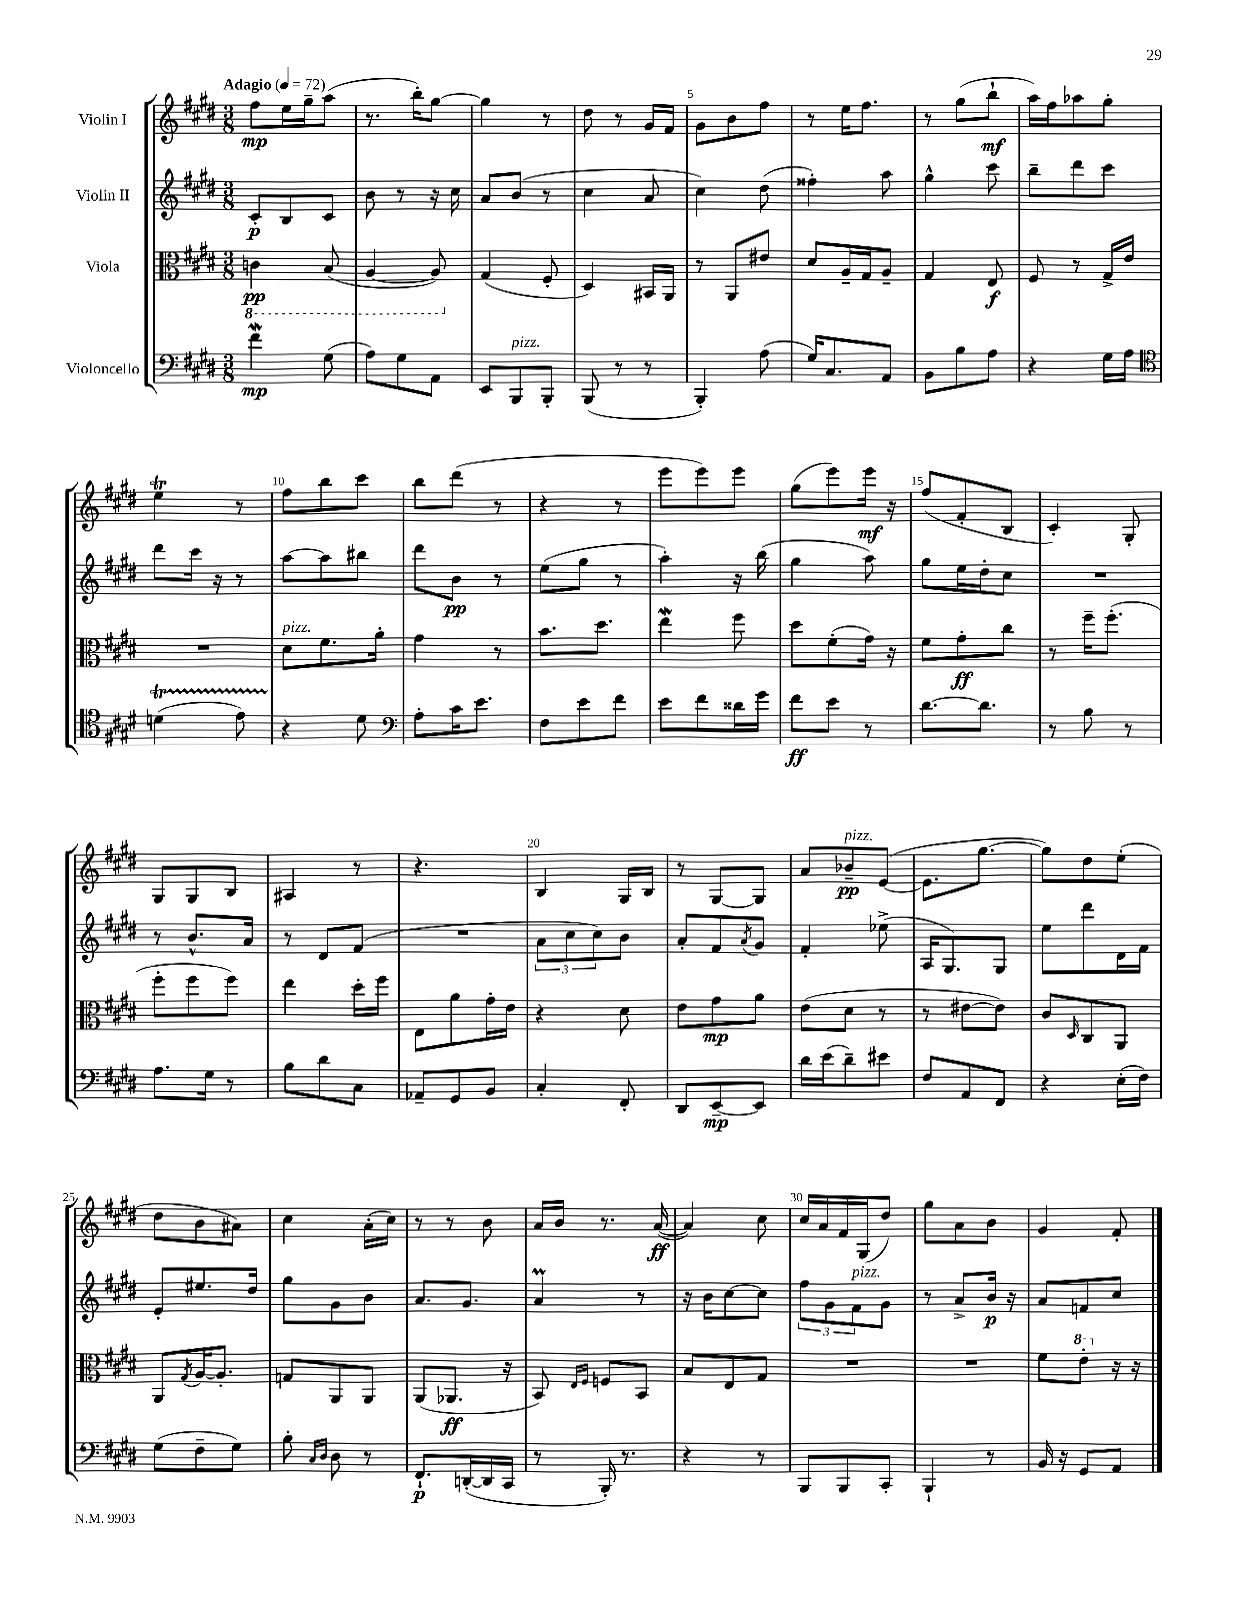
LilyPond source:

<<
\new StaffGroup <<
\new Staff = "s0" \with { instrumentName = "Violin I" } {
    \clef treble \key e \major \numericTimeSignature \time 3/8 \tempo "Adagio" 4 = 72
    fis''8\mp e''16 gis''16-- a''8( |
    r8. b''16-.) gis''8~ |
    gis''4 r8 |
    dis''8 r8 gis'16 fis'16 |
    gis'8 b'8 fis''8 |
    r8 e''16 fis''8. |
    r8 gis''8( b''8-!\mf |
    a''16) fis''16 aes''8 gis''8-. |
    e''4\trill r8 |
    fis''8 b''8 cis'''8 |
    b''8 dis'''8( r8 |
    r4 r8 |
    e'''8 e'''8) e'''8 |
    gis''8( e'''8) e'''16\mf r16 |
    fis''8( fis'8-. b8 |
    cis'4-.) gis8-. |
    gis8 gis8 b8 |
    ais4 r8 |
    r4. |
    b4 gis16 b16 |
    r8 gis8~ gis8 |
    a'8 bes'8--\pp^\markup { \italic "pizz." } e'8~( |
    e'8. gis''8.~ |
    gis''8) dis''8 e''8-.( |
    dis''8 b'8 ais'8) |
    cis''4 a'16-.( cis''16) |
    r8 r8 b'8 |
    a'16 b'16 r8. a'16~\ff( |
    a'4) cis''8 |
    cis''16 a'16 fis'16 gis16( dis''8) |
    gis''8 a'8 b'8 |
    gis'4 fis'8-. \bar "|." |
}
\new Staff = "s1" \with { instrumentName = "Violin II" } {
    \clef treble \key e \major \numericTimeSignature \time 3/8
    cis'8-.\p b8 cis'8 |
    b'8 r8 r16 cis''16 |
    a'8 b'8( r8 |
    cis''4 a'8 |
    cis''4) dis''8( |
    fisis''4-.) a''8 |
    gis''4-^ cis'''8 |
    b''8-- dis'''8 cis'''8 |
    dis'''8 cis'''16 r16 r8 |
    a''8~ a''8 bis''8 |
    dis'''8 b'8\pp r8 |
    e''8( gis''8 r8 |
    a''4-.) r16 b''16( |
    gis''4 a''8) |
    gis''8 e''16 dis''16-. cis''8 |
    R4. |
    r8 b'8.-^ a'16 |
    r8 dis'8 fis'8( |
    R4. |
    \tuplet 3/2 { a'8 cis''8 cis''8) } b'8 |
    a'8-. fis'8 \acciaccatura { a'8 } gis'8 |
    fis'4-. ees''8->( |
    a16 gis8.) gis8 |
    e''8 dis'''8 dis'16 fis'16 |
    e'8-. eis''8. dis''16 |
    gis''8 gis'8 b'8 |
    a'8. gis'8. |
    a'4\prall r8 |
    r16 b'16 cis''8~ cis''8 |
    \tuplet 3/2 { fis''8 gis'8 fis'8^\markup { \italic "pizz." } } gis'8 |
    r8 a'8-> b'16\p r16 |
    a'8 f'8 cis''8 \bar "|." |
}
\new Staff = "s2" \with { instrumentName = "Viola" } {
    \clef alto \key e \major \numericTimeSignature \time 3/8
    \ottava #-1 c4\pp b,8( |
    a,4~ a,8) \ottava #0 |
    gis4( fis8-. |
    dis4) bis,16 a,16 |
    r8 a,8 eis'8 |
    dis'8 a16-- gis16 a8-- |
    gis4 e8\f |
    fis8 r8 gis16-> e'16 |
    R4. |
    dis'8^\markup { \italic "pizz." } fis'8. a'16-. |
    gis'4 r8 |
    b'8. dis''8. |
    e''4\mordent fis''8 |
    dis''8 fis'8-.( gis'16) r16 |
    fis'8 gis'8-.\ff cis''8 |
    r8 fis''16-- fis''8.-.( |
    fis''8-. fis''8 fis''8) |
    e''4 dis''16-. fis''16 |
    e8 a'8 gis'16-. e'16 |
    r4 dis'8 |
    e'8 gis'8\mp a'8 |
    e'8( dis'8 r8 |
    r8 eis'8~ eis'8) |
    cis'8 \grace { dis16 } cis8 a,8 |
    a,8 \acciaccatura { gis8 } a16~ a8.-. |
    g8 a,8 a,8 |
    a,8( aes,8.\ff r16 |
    b,8) \grace { e16 fis16 } f8 b,8 |
    b8 e8 gis8 |
    R4. |
    R4. |
    fis'8 \ottava #1 e''8-. \ottava #0 r16 r16 \bar "|." |
}
\new Staff = "s3" \with { instrumentName = "Violoncello" } {
    \clef bass \key e \major \numericTimeSignature \time 3/8
    fis'4\mordent\mp gis8( |
    a8) gis8 a,8 |
    e,8 b,,8^\markup { \italic "pizz." } b,,8-. |
    b,,8( r8 r8 |
    b,,4-.) a8( |
    gis16) cis8. a,8 |
    b,8 b8 a8 |
    r4 gis16 a16 |
    \clef tenor d'4\startTrillSpan( e'8) |
    r4\stopTrillSpan dis'8 |
    \clef bass a8-. cis'16 e'8. |
    fis8 e'8 fis'8 |
    e'8 fis'8 disis'16 gis'16 |
    fis'8\ff e'8 r8 |
    dis'8.~ dis'8. |
    r8 b8 r8 |
    a8. gis16 r8 |
    b8 dis'8 cis8 |
    aes,8-- gis,8 b,8 |
    cis4-. fis,8-. |
    dis,8 e,8~--\mp e,8 |
    dis'16 e'16( dis'8--) eis'8 |
    fis8 a,8 fis,8 |
    r4 e16-.( fis16) |
    gis8( fis8-- gis8) |
    b8-. \grace { cis16 dis16 } dis8 r8 |
    fis,8.-!\p d,16~-.( d,16 cis,16 |
    r8 b,,16-.) r8. |
    r4 r8 |
    b,,8 b,,8 cis,8-. |
    b,,4-! r8 |
    b,16 r16 gis,8 a,8 \bar "|." |
}
>>
>>
\layout { \context { \Score \override BarNumber.break-visibility = ##(#f #t #t) barNumberVisibility = #(every-nth-bar-number-visible 5) } }
